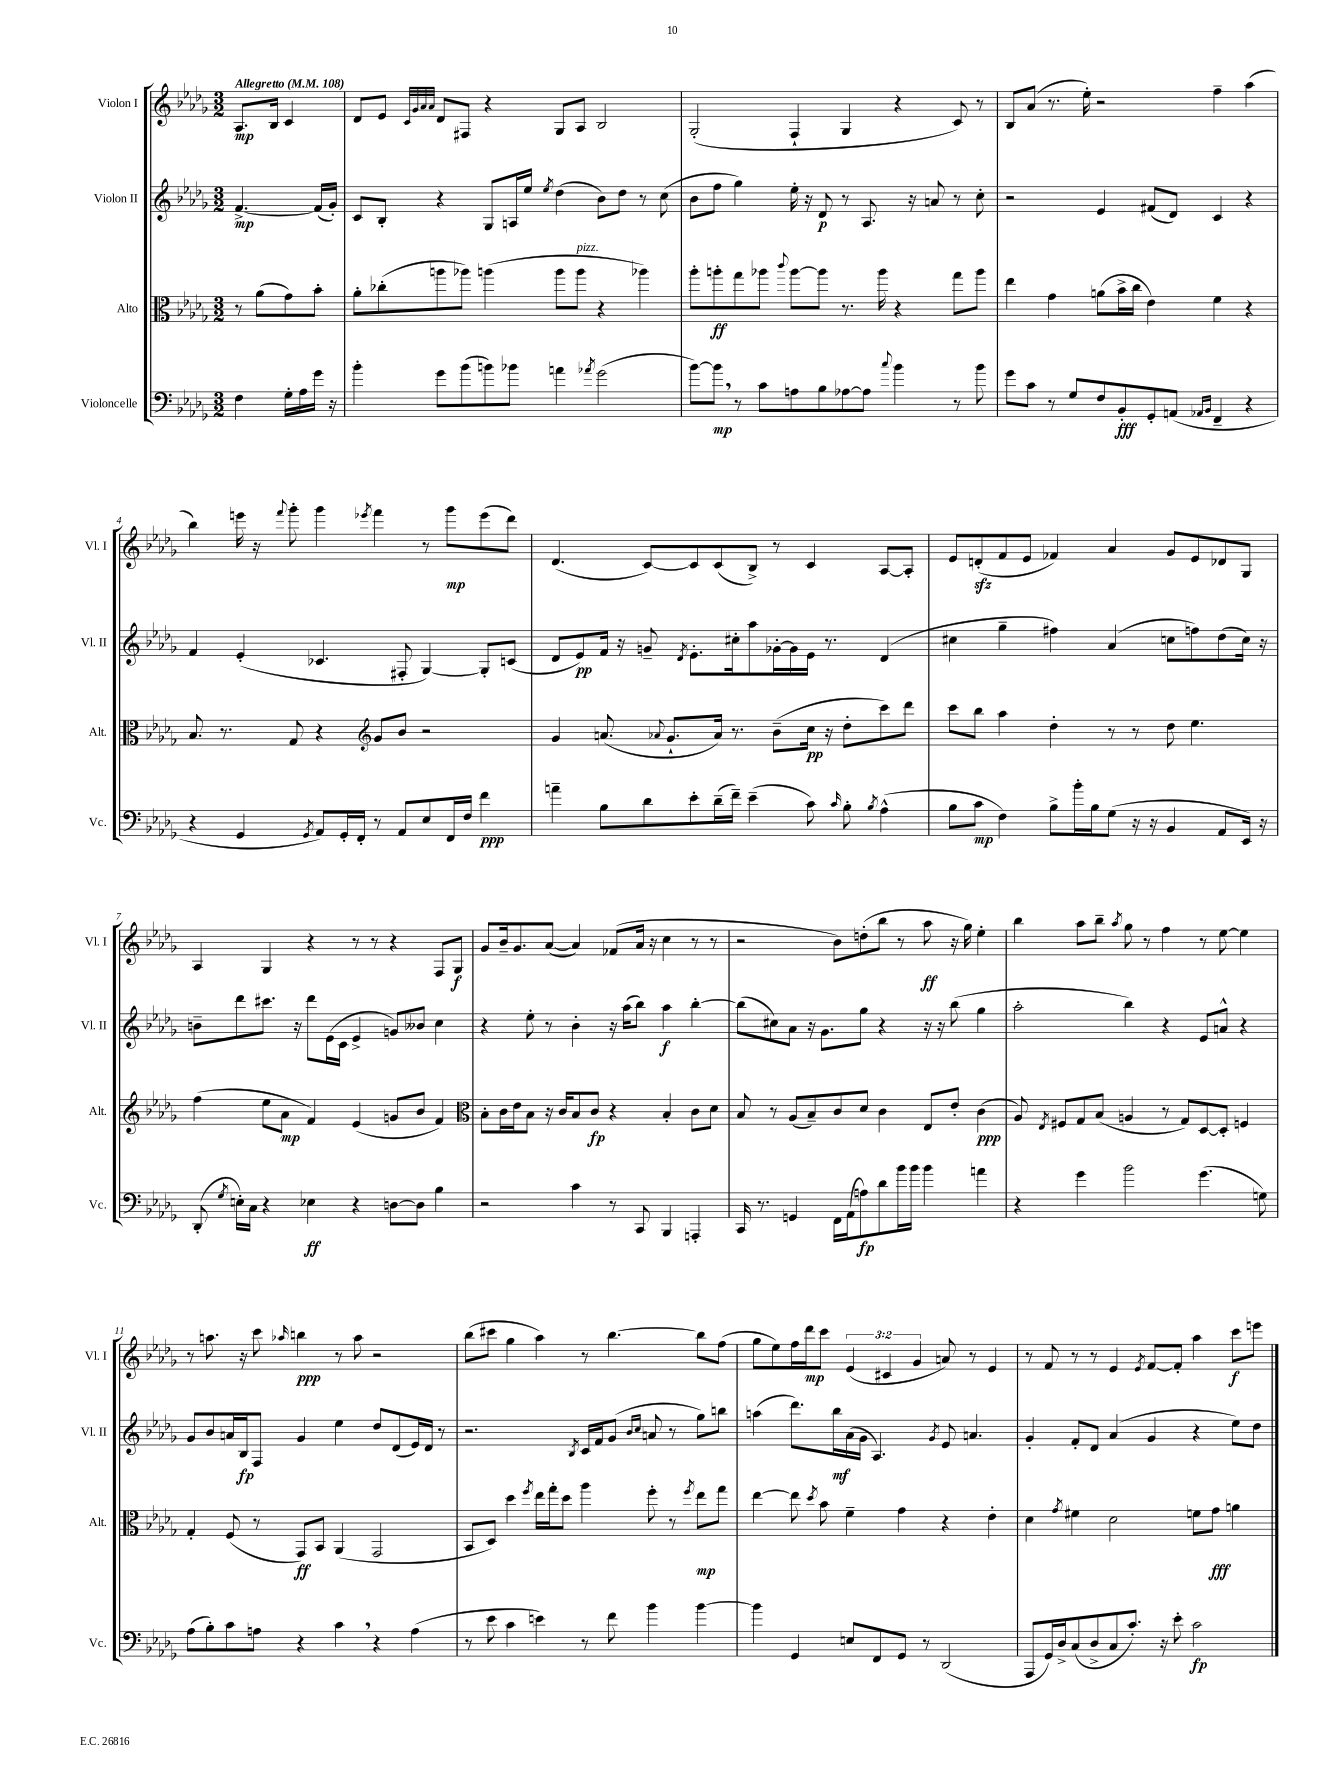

**kern	**kern	**kern	**kern
*staff4	*staff3	*staff2	*staff1
*clefF4	*clefC3	*clefG2	*clefG2
*k[b-e-a-d-g-]	*k[b-e-a-d-g-]	*k[b-e-a-d-g-]	*k[b-e-a-d-g-]
*M3/2	*M3/2	*M3/2	*M3/2
*MM108	*MM108	*MM108	*MM108
4F	8r	[4.f^	8.A-
.	(8a-	.	.
.	.	.	16B-
16G-'	8g-)	.	4c
16A-	.	.	.
16g-	8b-'	(16f]	.
16r	.	16g-')	.
=	=	=	=
4b-'	8a-'	8c	8d-
.	(8cc-'	8B-'	8e-
.	.	.	32qqc
.	.	.	32qqg-
.	.	.	32qqa-
.	.	.	32qqa-
8g-	8aa	4r	8d-
(8b-	8aa-)	.	8F#
8b)	(4aa	8G-	4r
8b-	.	16A	.
.	.	16ee-	.
.	.	8qee-	.
4a	8aa	(4dd-	8G-
.	8aa	.	8A-
8qa-	.	.	.
(2g-	4r	8b-)	2B-
.	.	8dd-	.
.	4aa-)	8r	.
.	.	(8cc	.
=	=	=	=
[8b-)	8aa-'	8b-	(2G-'
8b-]	8aa'	8ff	.
8r	8gg-	4gg-)	.
8c	8aa-	.	.
.	8qqccc	.	.
8A	[8aa-	16ee-'	4F`
.	.	16r	.
8B-	8aa-]	8d-	.
[8A-	8.r	8r	4G-
8A-]	.	8.A-	.
.	16aa-	.	.
8qqcc	.	.	.
4b-	4r	.	4r
.	.	16r	.
.	.	8a	.
8r	8gg-	8r	8c)
8b-	8aa-	8cc'	8r
=	=	=	=
8g-	4ee-	2r	8B-
8c	.	.	(8a-
8r	4g-	.	8.r
8G-	.	.	.
.	.	.	16ee-')
8F	(8a	4e-	2r
8BB-'	16b-^	.	.
.	16cc	.	.
8GG-'	4e-)	(8f#	.
(8AA	.	8d-)	.
16qqAA-	.	.	.
16qqBB-	.	.	.
4FF~	4f	4c	4ff~
4r	4r	4r	(4aa-
=	=	=	=
4r	8.B-	4f	4bb-)
.	8.r	.	.
4GG-	.	(4e-'	16eee
.	.	.	16r
.	.	.	8qqfff
.	8G-	.	8ggg-'
8qGG-	.	.	.
8AA-)	4r	4.c-	4ggg-
16GG-'	.	.	.
16FF'	.	.	.
*	*clefG2	*	*
.	.	.	8qeee-
8r	8g-	.	4fff
8AA-	8b-	8F#'	.
8E-	2r	[4G-)	8r
16FF	.	.	8ggg-
16F	.	.	.
4f	.	8G-']	(8eee-
.	.	(8c	8ddd-)
=	=	=	=
4a~	4g-	8d-	(4.d-
.	.	8e-)	.
8B-	(8.a	16f	.
.	.	16r	.
8d-	.	8g~	[8c)
.	8qqa-	.	.
.	8.g-`	.	.
.	.	8qd-	.
8e-'	.	8.e-'	8c]
(16d-~	16a-)	.	(8c
16f~)	8.r	16cc#'	.
(4e-~	.	8aa-	8B-^)
.	(8b-~	[16g-'	8r
.	.	16g-]	.
8c)	16cc	16e-	4c
.	16r	8.r	.
16qqc	.	.	.
8B-'	8dd-'	.	.
8qB-	.	.	.
(4A-^^	8ccc)	(4d-	[8A-
.	8ddd-	.	8A-']
=	=	=	=
8B-	8ccc	4cc#	8e-
8c	8bb-	.	(8d'
4F)	4aa-	4gg-~	8f
.	.	.	8e-
8B-^	4dd-'	4ff#)	4f-)
16b-'	.	.	.
16B-	.	.	.
(8G-	8r	(4a-	4a-
16r	8r	.	.
16r	.	.	.
4BB-	8dd-	8cc	8g-
.	4.ee-	8ff)	8e-
8AA-	.	(8dd-	8d-
16EE-)	.	16cc)	8G-
16r	.	16r	.
=	=	=	=
(8DD-'	(4ff	8b~	4A-
8qG-	.	.	.
16E')	.	8ddd-	.
16C	.	.	.
4r	8ee-	8.ccc#	4G-
.	8a-	.	.
.	.	16r	.
4E-	4f)	8ddd-	4r
.	.	(16e-	.
.	.	16c	.
4r	(4e-	4e-^	8r
.	.	.	8r
[8D	8g	8g)	4r
8D]	8b-	8b--	.
4B-	4f)	4cc	8F
.	.	.	8G-
=	=	=	=
*	*clefC3	*	*
2r	8B-'	4r	8g-
.	16c	.	16b-~
.	16e-	.	8.g-
.	8B-	8ee-'	.
.	16r	8r	([8a-
.	16c	.	.
4c	8B-	4b-'	4a-])
.	8c	.	.
8r	4r	16r	(8f-
.	.	(16aa-	.
8CC	.	8bb-)	16a-
.	.	.	16r
4BBB-	4B-'	4aa-	4cc
4AAA'	8c	[4bb-'	8r
.	8d-	.	8r
=	=	=	=
16CC	8B-	(8bb-]	2r
8.r	.	.	.
.	8r	8cc#)	.
4GG	(8A-	8a-	.
.	8B-~)	16r	.
.	.	8.g-	.
16FF	8c	.	8b-)
(16AA-	.	.	.
8A)	8d-	8gg-	(8dd'
8d-	4c	4r	8bb-
16b-	.	.	8r
16b-	.	.	.
4b-	8E-	16r	8aa-
.	.	16r	.
.	8e-'	(8bb-	16r
.	.	.	16gg-)
4a	(4c	4gg-	4ee-'
=	=	=	=
4r	8A-)	2aa-'	4bb-
.	8qE-	.	.
.	8F#	.	.
4g-	8G-	.	8aa-
.	(8B-	.	8bb-~
.	.	.	8qaa-
2b-	4A	4bb-)	8gg-
.	.	.	8r
.	8r	4r	4ff
.	8G-)	.	.
(4.g-	[8D-	8e-	8r
.	8D-']	8a^^	[8ee-
.	4F	4r	4ee-]
8G)	.	.	.
=	=	=	=
(8A-	4G-'	8g-	8r
8B-')	.	8b-	8.aa
8c	(8F	16a	.
.	.	16B-	16r
8A	8r	8F	8ccc
.	.	.	16qqaa-
4r	8GG-)	4g-	4bb
.	8BB-	.	.
4c	(4AA-	4ee-	8r
.	.	.	8aa-
4r	2GG-	8dd-	2r
.	.	(8d-	.
(4A	.	16e-)	.
.	.	16d-	.
.	.	8r	.
=	=	=	=
8r	8BB-	2.r	(8bb-
8e-	8D-)	.	8ccc#
4c	4dd-	.	4gg-
.	8qff	.	.
4e)	16ee-	.	4aa-)
.	16gg-'	.	.
.	8dd-	.	.
.	.	8qB-	.
8r	4aa-	16c	8r
.	.	16f	.
8f	.	(8g-	[4.bb-
.	.	16qqb-	.
.	.	16qqcc	.
4b-	8ff'	8a	.
.	8r	8r	.
.	8qff	.	.
[4b-	8ee-	8gg-)	8bb-]
.	8gg-	8bb	(8ff
=	=	=	=
4b-]	[4ee-	(4aa	8gg-
.	.	.	8ee-)
4GG-	8ee-]	8.ddd-)	16ff
.	.	.	16ddd-
.	8qdd-	.	.
.	8b-	.	8ccc
.	.	16bb-	.
8E	4f~	(16a-	(6e-
.	.	16g-	.
8FF	.	4.A-)	.
.	.	.	6c#
8GG-	4g-	.	.
.	.	.	6g-
8r	.	.	.
.	.	8qg-	.
(2DD-	4r	8e-	8a)
.	.	4.a	8r
.	4e-'	.	4e-
=	=	=	=
8AAA-	4d-	4g-'	8r
16GG-)	.	.	8f
16D-^	.	.	.
.	8qg-	.	.
(8C	4f#	8f'	8r
8D-^	.	8d-	8r
8C	2d-	(4a-	4e-
8.c')	.	.	.
.	.	.	8qe-
.	.	4g-	[8f
16r	.	.	.
8e-'	.	.	8f']
2c	8f	4r	4aa-
.	8g-	.	.
.	4a	8ee-)	8ccc
.	.	8dd-	8eee
==	==	==	==
*-	*-	*-	*-
